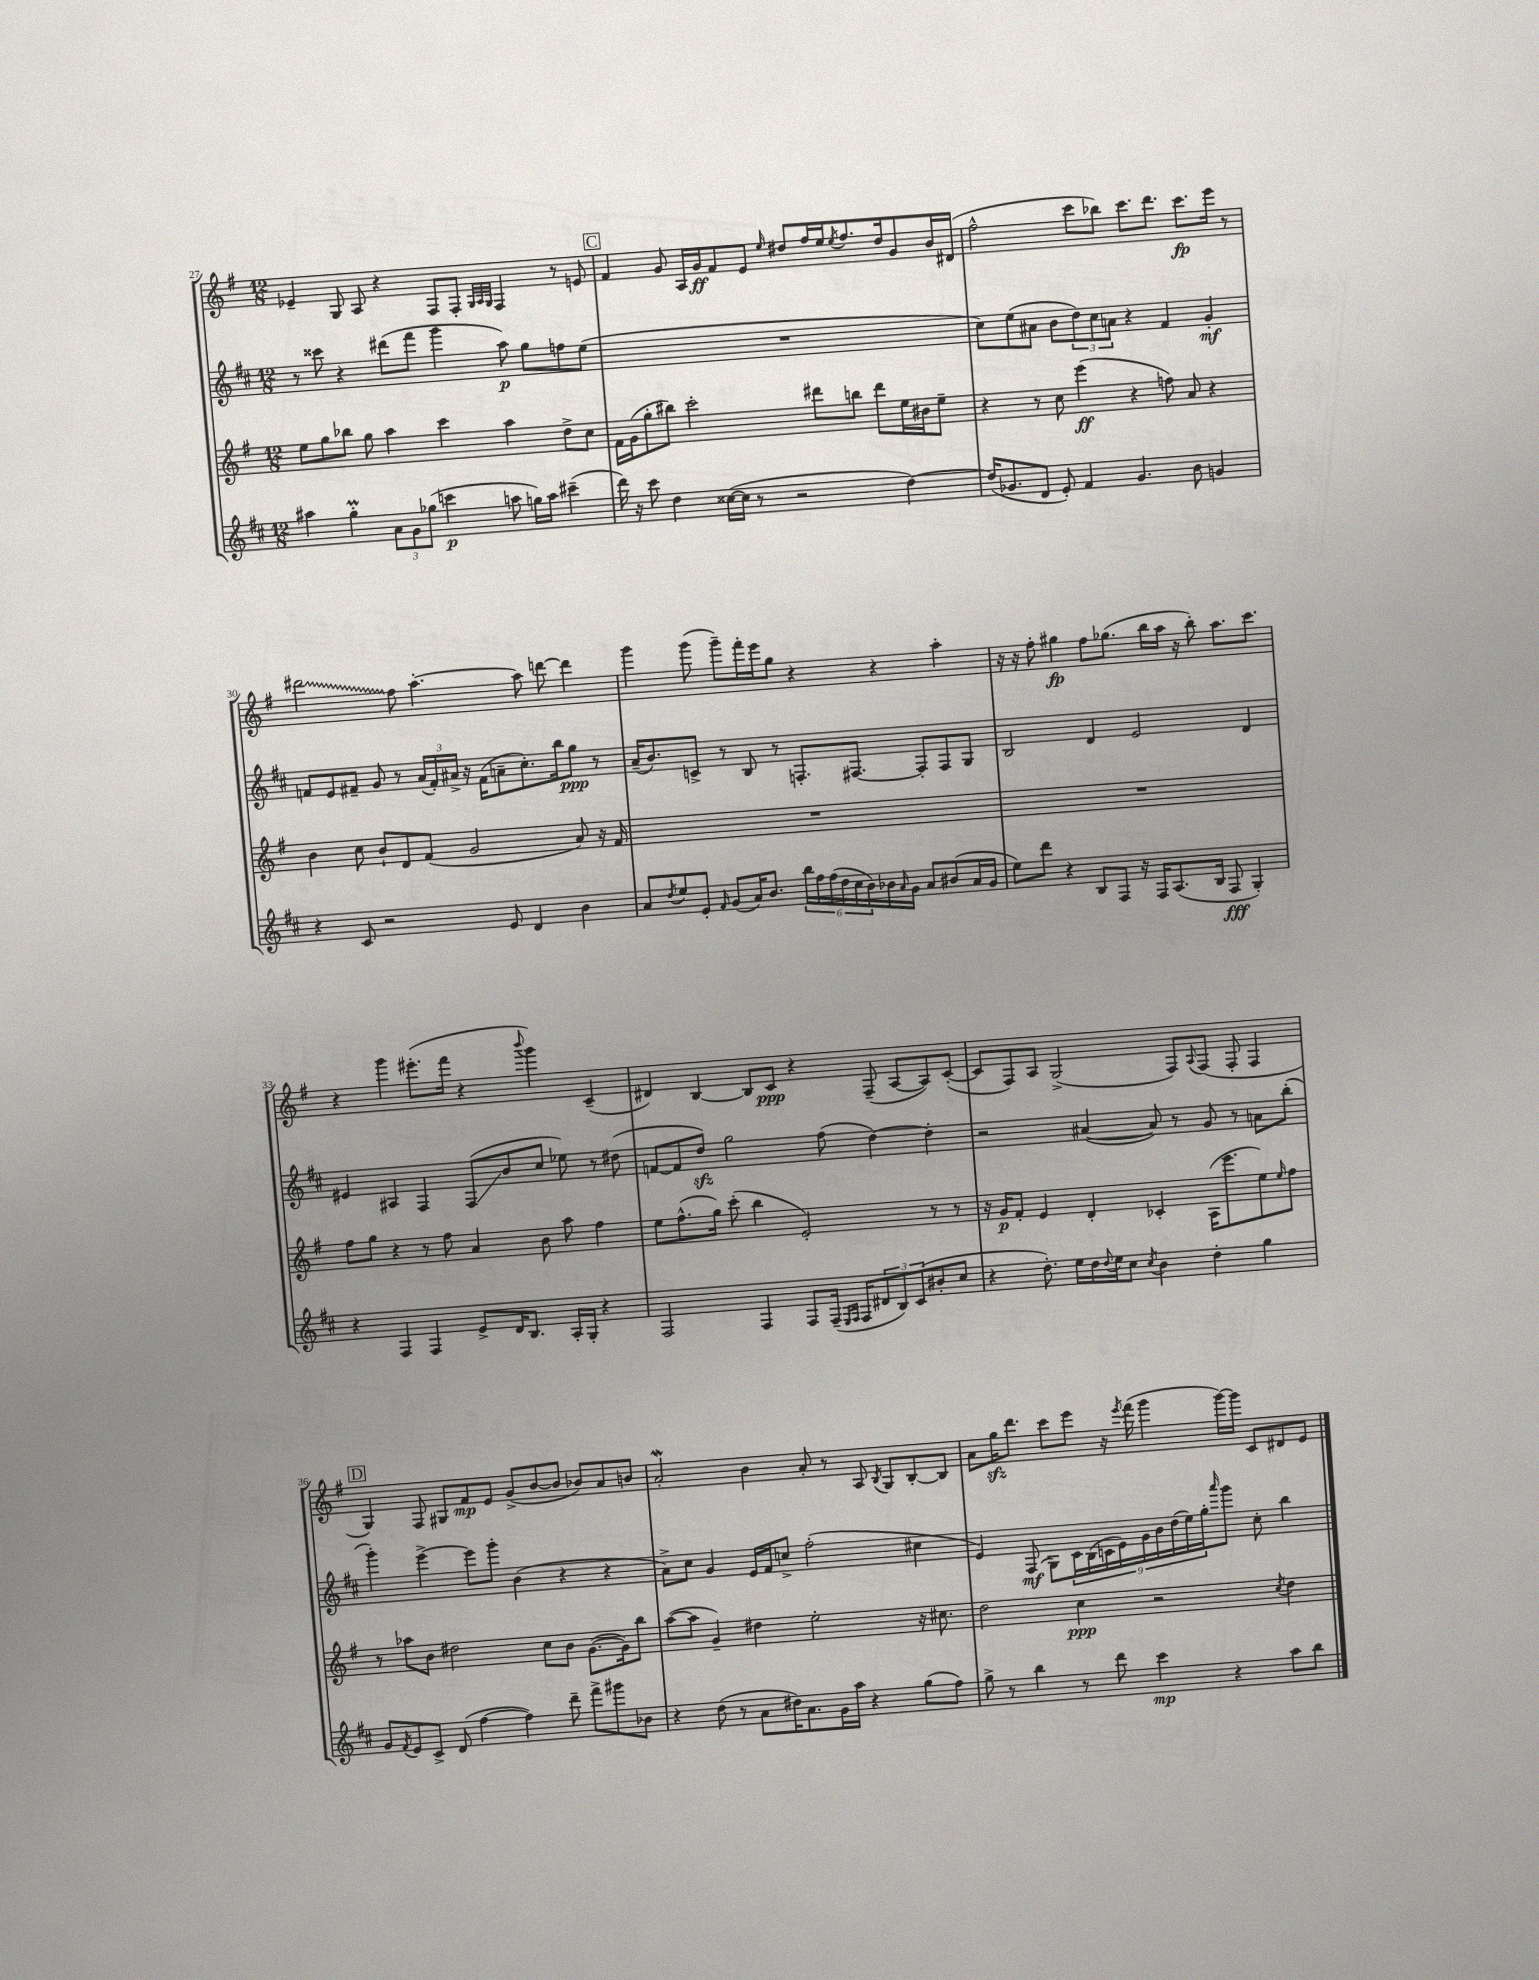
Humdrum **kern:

**kern	**kern	**kern	**kern
*staff4	*staff3	*staff2	*staff1
*clefG2	*clefG2	*clefG2	*clefG2
*k[f#c#]	*k[f#]	*k[f#c#]	*k[f#]
*M12/8	*M12/8	*M12/8	*M12/8
4aa#	8ee	8r	4e-~
.	8gg	8ccc##	.
4gg'	8bb-	4r	8G
.	8gg	.	8A
12a	4aa	(8ddd#	4r
12g	.	.	.
.	.	8fff#	.
(12gg-	.	.	.
4ccc	4ccc	4ggg	8F#
.	.	.	8F#'
.	.	.	32qqG
.	.	.	32qqA
.	.	.	32qqG
8aa	4aa	8aa)	4F#
16gg)	.	8gg	.
16aa	.	.	.
(4ccc#~	8dd^	8ff	8r
.	8cc	(8ee	8e
=	=	=	=
16ddd)	16f#	1.r	4f#
16r	(16g	.	.
8ccc#	8gg'	.	.
4dd	8bb#)	.	8g
.	2ccc'	.	16A
.	.	.	16g
([16cc##	.	.	8f#
16cc##]	.	.	.
8r	.	.	8e
.	.	.	16qqee
2r	.	.	8dd#
.	8ddd#	.	16ff#
.	.	.	16ee
.	.	.	8qee
.	8bb	.	8.ff#
.	8ddd#	.	.
.	.	.	16dd#
[4dd)	16ee	.	8g
.	16b#	.	.
.	8ee~	.	16b
.	.	.	(16d#
=	=	=	=
(16dd]	4r	8cc#)	2ff#^^
8.g-	.	.	.
.	.	(8ee	.
8d	8r	8a#	.
8e')	8cc	8b	.
4f#	(4eee	12dd)	8ccc
.	.	12cc#	.
.	.	.	8bb-)
.	.	12a	.
4.g-	4r	4r	8.ccc
.	.	.	8.ddd
.	8ff)	4f#	.
8b	8a	.	8.ccc
4g	4r	4g'	.
.	.	.	16eee
.	.	.	8r
=	=	=	=
4r	4b	8f	2ddd#
.	.	8e	.
8c#	8cc	8f#~	.
2r	8b`	8g	.
.	8d	8r	8ff#
.	(8f#	(24a	[4.aa'
.	.	24f#')	.
.	.	24a#^	.
.	2g	16r	.
.	.	(16f#	.
8e	.	8a~	.
4d	.	8.cc#')	8aa]
.	.	.	[8ddd
.	.	16bb	.
4b	8a)	8gg	4ddd]
.	16r	8r	.
.	16f#	.	.
=	=	=	=
8a	1.r	(16a~	4ggg
.	.	8.b)	.
8qdd	.	.	.
8ee	.	.	.
8e'	.	8c^	(8ggg
16qqf#	.	.	.
(8g	.	8r	8ggg~)
16a)	.	8B	16fff#'
8.b	.	.	16eee
.	.	8r	8gg
24bb	.	8.F'	4r
24ff#	.	.	.
(24ff#	.	.	.
24dd	.	.	.
24cc#	.	.	.
.	.	[8.F#	.
24b)	.	.	.
16b-	.	.	4r
16qqa	.	.	.
16g	.	.	.
8a	.	8F#']	.
(8b#	.	8F#	4aa'
16a	.	8G	.
16g	.	.	.
=	=	=	=
8ee)	1.r	2B	16r
.	.	.	16r
8ddd	.	.	8ff#'
4r	.	.	4gg#
8B	.	4d	8ff#
8F#	.	.	(8.gg-
16r	.	2e	.
16F#	.	.	16bb
(8.A	.	.	16aa
.	.	.	16r
.	.	.	8bb')
16B	.	.	.
8F#	.	.	8.aa
4G')	.	4d	.
.	.	.	8.ccc
=	=	=	=
4r	8ff#	4e#	4r
.	8gg	.	.
4F#	4r	4A#	4ggg
4F#	8r	4F#	(8.eee#'
.	8ff#	.	.
.	.	.	16fff#
8e^	4a	(8F#	4r
16d	.	8b	.
8.B	.	.	.
.	.	.	8qqbbb
.	8b	8cc#	4ggg)
16A'	8aa	8ee-)	.
16G'	.	.	.
4r	4ff#	8r	(4c~
.	.	(8dd#	.
=	=	=	=
2F#	8ee	[8f	4d#)
.	(8.ff#^^	8f]	.
.	.	8dd)	[4B
.	16gg)	.	.
.	(8ccc'	2gg	.
4F#	4bb	.	8B]
.	.	.	8c
8F#	2e')	.	4r
(16F#~	.	(8ff#	.
16qqE	.	.	.
16qqF#	.	.	.
16F#	.	.	.
12d#	.	[4dd)	(8F#~
12B)	.	.	.
.	.	.	[8A
(12c#	.	.	.
8b#'	8r	4dd']	8A])
8cc#	8r	.	([8c'
=	=	=	=
4r	16r	2r	8c]
.	16g	.	.
.	8f#'	.	8F#)
8.dd')	4e	.	8A
.	.	.	(2G^
16ee	.	.	.
16dd	4d'	([4a#	.
8qqdd	.	.	.
16ee	.	.	.
8cc#	.	.	.
8qcc#	.	.	.
4b	4c-'	8a#])	.
.	.	8r	8F#)
.	.	.	8qqA
4dd'	(16A	8g	(8F#
.	8.eee	.	.
.	.	8r	8F#'
4gg	8ee)	8a	4F#
.	16qqee	.	.
.	8ff#	(8bb'	.
=	=	=	=
8g	8r	4ggg')	4G)
8qf#	.	.	.
8e	8aa-	.	.
8c#^	8b	[4eee^	8F#
(8d	2dd#	.	8G#
[4ff#	.	8eee]	8f#
.	.	8ggg'	8e
4ff#])	.	(4b	(8g^
.	8cc	.	[8b
8ddd~	8b	4r	8b]
8fff#^	([8.g	.	8b-)
8ggg#	.	4r	8a
.	16g])	.	.
8b-	8bb	.	8b
=	=	=	=
4r	([8aa	8a^)	2a'
.	8aa]	8cc#	.
(8dd	4g~)	4g	.
8r	.	.	.
8a	4dd#	16e	4b
.	.	16f#	.
16dd#)	.	8cc^	.
8.a	.	.	.
.	2ee'	(2ff#'	8a'
16g	.	.	8r
16aa	.	.	.
4r	.	.	8A
.	.	.	8qB
.	.	.	8G
(8gg	16r	4cc#	[8B'
.	8.cc#	.	.
8ff#)	.	.	8B]
=	=	=	=
8gg^	2dd	4e)	8a
8r	.	.	16gg
.	.	.	8.ddd
4bb	.	(8F#	.
.	.	8G)	8ccc
8r	4cc	18c#	8eee
.	.	(18B	.
.	.	18c	.
8ddd	.	.	16r
.	.	18e)	.
.	.	.	8qeee
.	.	.	(16fff#
.	.	18g	.
4ccc#	2r	.	4ggg
.	.	18b	.
.	.	(18dd	.
.	.	18ee)	.
.	.	18gg'	.
.	.	16qqaaa	.
4r	.	8ggg	[16ggg)
.	.	.	16ggg]
.	.	8cc#'	8c
.	8qcc	.	.
8aa	4dd	4bb	8d#
8bb	.	.	8e
==	==	==	==
*-	*-	*-	*-
